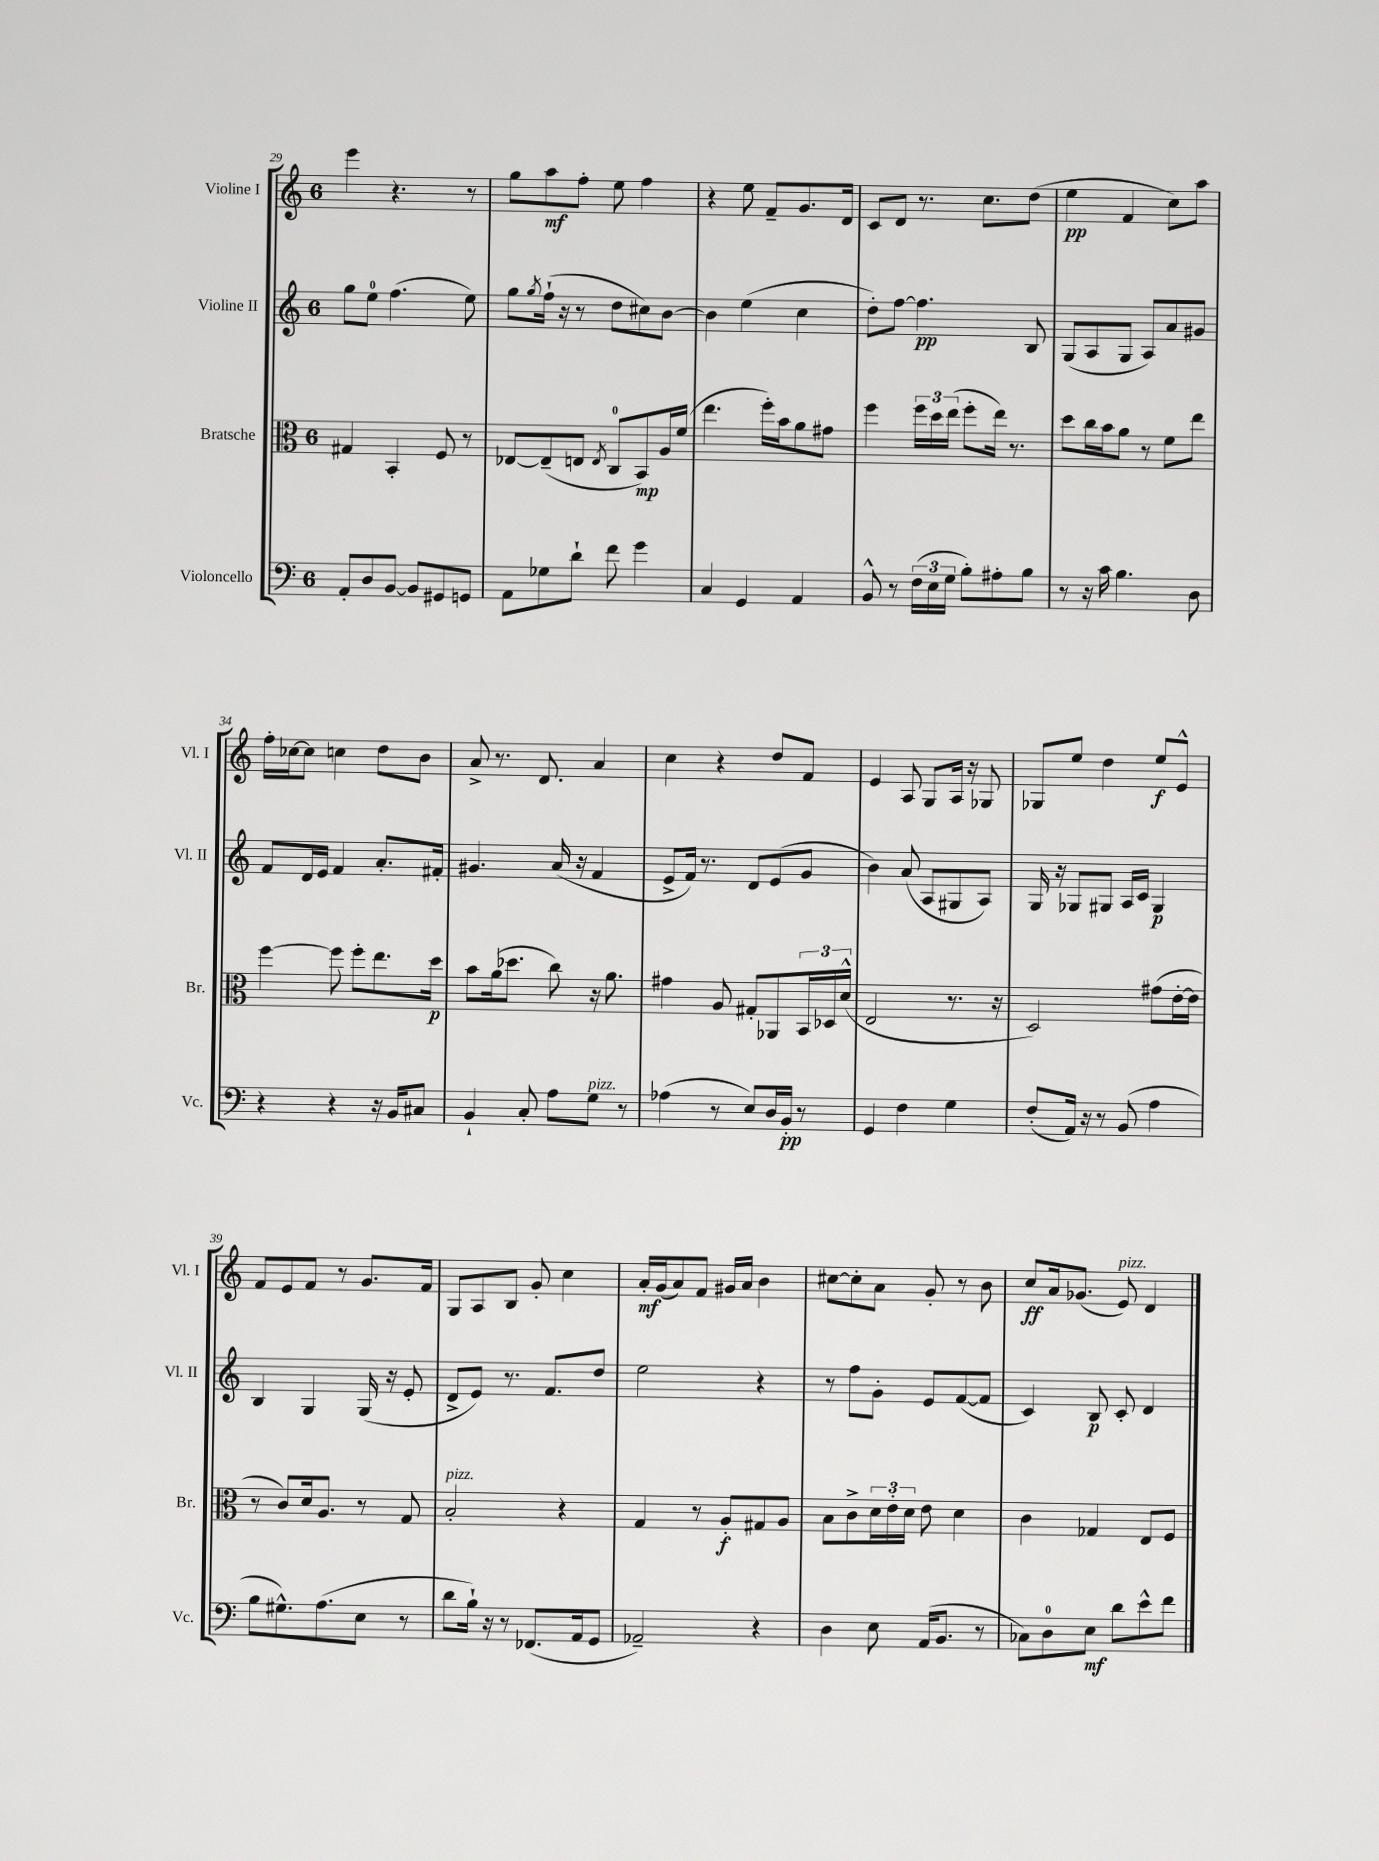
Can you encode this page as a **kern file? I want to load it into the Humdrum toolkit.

**kern	**dynam	**kern	**dynam	**kern	**dynam	**kern	**dynam
*part4	*part4	*part3	*part3	*part2	*part2	*part1	*part1
*staff4	*staff4	*staff3	*staff3	*staff2	*staff2	*staff1	*staff1
*I"Violoncello	*	*I"Bratsche	*	*I"Violine II	*	*I"Violine I	*
*I'Vc.	*	*I'Br.	*	*I'Vl. II	*	*I'Vl. I	*
*clefF4	*	*clefC3	*	*clefG2	*	*clefG2	*
*k[]	*	*k[]	*	*k[]	*	*k[]	*
*M6/8	*	*M6/8	*	*M6/8	*	*M6/8	*
=29	=29	=29	=29	=29	=29	=29	=29
8AA'/L	.	4G#X/	.	8gg\L	.	4eee\	.
8D/	.	.	.	8ee\J	.	.	.
[8BB/J	.	4BB'/	.	(4.ff\	.	4.r	.
8BB/L]	.	.	.	.	.	.	.
8GG#X/	.	8F/	.	.	.	.	.
8GGn/J	.	8r	.	8ee\)	.	8r	.
=30	=30	=30	=30	=30	=30	=30	=30
8AA\L	.	[8E-X/L	.	8gg\L	.	8gg\L	.
.	.	.	.	8qgg/	.	.	.
8G-X\	.	(8E-~/]	.	(16ff`\Jk	.	8aa\	mf
.	.	.	.	16r	.	.	.
8d`\J	.	8En/J	.	8r	.	8ff'\J	.
.	.	8qE/	.	.	.	.	.
8f\	.	8C/L	.	8dd\L	.	8ee\	.
4g\	.	8BB/)	mp	8cc#X\)	.	4ff\	.
.	.	16A/L	.	[8b\J	.	.	.
.	.	(16f/JJ	.	.	.	.	.
=31	=31	=31	=31	=31	=31	=31	=31
4C/	.	4.ee\	.	4b\]	.	4r	.
4GG/	.	.	.	(4ee\	.	8ee\	.
.	.	16ff'\LL)	.	.	.	8f~/L	.
.	.	16b\J	.	.	.	.	.
4AA/	.	8a\	.	4cc\	.	8.g/	.
.	.	8g#X\J	.	.	.	.	.
.	.	.	.	.	.	16d/Jk	.
=32	=32	=32	=32	=32	=32	=32	=32
8BB^^/	.	4ff\	.	8dd'\L)	.	8c/L	.
8r	.	.	.	[8ff\J	.	8d/J	.
(24F\LL	.	24ff\LL	.	4.ff\]	pp	8.r	.
24E\	.	24dd\	.	.	.	.	.
24G\JJ	.	(24ee\JJ	.	.	.	.	.
8B'\L)	.	8ff'\L	.	.	.	.	.
.	.	.	.	.	.	8.cc\L	.
8A#X'\	.	16ee\Jk)	.	.	.	.	.
.	.	8.r	.	.	.	.	.
8B\J	.	.	.	8B/	.	(8dd\J	.
=33	=33	=33	=33	=33	=33	=33	=33
8r	.	8dd\L	.	(8G/L	.	4ee\	pp
16r	.	16cc\L	.	8A/	.	.	.
16c\	.	16b\J	.	.	.	.	.
4.B\	.	8a\J	.	8G/J	.	4f/	.
.	.	8r	.	8A/L)	.	.	.
.	.	8f\L	.	8a/	.	8cc\L)	.
8D\	.	8ee\J	.	8g#X/J	.	8aa\J	.
!!LO:LB:g=z
=34	=34	=34	=34	=34	=34	=34	=34
4r	.	[4ff\	.	8f/L	.	16ff'\LL	.
.	.	.	.	.	.	[16cc-X\J	.
.	.	.	.	16d/L	.	8cc-\J]	.
.	.	.	.	16e/JJ	.	.	.
4r	.	8ff\]	.	4f/	.	4ccn\	.
.	.	8ff'\L	.	.	.	.	.
16r	.	8.ee\	.	8.a'/L	.	8dd\L	.
16BB/KL	.	.	.	.	.	.	.
8C#X/J	.	.	.	.	.	8b\J	.
.	.	16dd\Jk	p	16f#X'/Jk	.	.	.
=35	=35	=35	=35	=35	=35	=35	=35
4BB`/	.	8b\L	.	4.g#X/	.	8a^/	.
.	.	(16a\k	.	.	.	8.r	.
.	.	8.dd-X\J	.	.	.	.	.
8C'/	.	.	.	.	.	.	.
.	.	.	.	.	.	8.d/	.
8A\L	.	8cc\)	.	(16a/	.	.	.
.	.	.	.	16r	.	.	.
!LO:TX:a:i:t=pizz.	!	!	!	!	!	!	!
8G\J	.	16r	.	4f/	.	4a/	.
.	.	8.a\	.	.	.	.	.
8r	.	.	.	.	.	.	.
=36	=36	=36	=36	=36	=36	=36	=36
(4A-X\	.	4g#X\	.	8e^/L	.	4cc\	.
.	.	.	.	16f/Jk)	.	.	.
.	.	.	.	8.r	.	.	.
8r	.	8A/	.	.	.	4r	.
8E/L)	.	8G#X'/L	.	8d/L	.	.	.
16D/L	.	8AA-X/	.	(8e/	.	8dd/L	.
16BB'/JJ	pp	.	.	.	.	.	.
8r	.	24BB/L	.	8g/J	.	8f/J	.
.	.	24D-X/	.	.	.	.	.
.	.	(24d^^/JJ	.	.	.	.	.
=37	=37	=37	=37	=37	=37	=37	=37
4GG/	.	2E/	.	4b\)	.	4e/	.
4F\	.	.	.	(8a/	.	8A/	.
.	.	.	.	8A/L	.	8G/L	.
4G\	.	8.r	.	8G#X/	.	16A/Jk	.
.	.	.	.	.	.	16r	.
.	.	.	.	8A/J)	.	8G-X/	.
.	.	16r	.	.	.	.	.
=38	=38	=38	=38	=38	=38	=38	=38
(8F'/L	.	2D/)	.	16G/	.	8G-X/L	.
.	.	.	.	16r	.	.	.
16AA/Jk)	.	.	.	8G-X/L	.	8ee/J	.
16r	.	.	.	.	.	.	.
8r	.	.	.	8G#X/J	.	4dd\	.
(8BB/	.	.	.	16A/LL	.	.	.
.	.	.	.	16c/JJ	.	.	.
4A\	.	(8g#X\L	.	4G#/	p	8ee/L	f
.	.	[16e'\L	.	.	.	8e^^/J	.
.	.	16e\JJ]	.	.	.	.	.
!!LO:LB:g=z
=39	=39	=39	=39	=39	=39	=39	=39
8B\L	.	8r	.	4B/	.	8f/L	.
8.G#X^^\)	.	8c/L)	.	.	.	8e/	.
.	.	16d/k	.	4G/	.	8f/J	.
(8.A\	.	8.A/J	.	.	.	.	.
.	.	.	.	.	.	8r	.
8E\J	.	8r	.	(16G/	.	8.g/L	.
.	.	.	.	16r	.	.	.
8r	.	8G/	.	8e'/	.	.	.
.	.	.	.	.	.	16f/Jk	.
=40	=40	=40	=40	=40	=40	=40	=40
!	!	!LO:TX:a:i:t=pizz.	!	!	!	!	!
8d\L	.	2B'/	.	8d^/L	.	8G/L	.
16B`\Jk)	.	.	.	8e/J)	.	8A/	.
16r	.	.	.	.	.	.	.
8r	.	.	.	8.r	.	8B/J	.
(8.FF-X/L	.	.	.	.	.	8g'/	.
.	.	.	.	8.f/L	.	.	.
.	.	4r	.	.	.	4cc\	.
16AA/k	.	.	.	.	.	.	.
8GG/J	.	.	.	8dd/J	.	.	.
=41	=41	=41	=41	=41	=41	=41	=41
2AA-X~/)	.	4G/	.	2ee\	.	16a'/LL	mf
.	.	.	.	.	.	(16g/J	.
.	.	.	.	.	.	8a/)	.
.	.	8r	.	.	.	8f/J	.
.	.	8A'/L	f	.	.	16g#X/LL	.
.	.	.	.	.	.	16a/JJ	.
4r	.	8G#X/	.	4r	.	4b\	.
.	.	8A/J	.	.	.	.	.
=42	=42	=42	=42	=42	=42	=42	=42
4D\	.	8B\L	.	8r	.	[8cc#X\L	.
.	.	8c^\	.	8ff\L	.	8cc#'\]	.
8E\	.	24d\L	.	8g'\J	.	8a\J	.
.	.	24e'\	.	.	.	.	.
.	.	24d\JJ	.	.	.	.	.
(16AA/KL	.	8e\	.	8e/L	.	8g'/	.
8.BB/J	.	.	.	.	.	.	.
.	.	4d\	.	([8f/	.	8r	.
8r	.	.	.	8f/J]	.	8b\	.
=43	=43	=43	=43	=43	=43	=43	=43
8C-X\L)	.	4c\	.	4c/)	.	8cc/L	ff
8D\	.	.	.	.	.	16a/k	.
.	.	.	.	.	.	(8.g-X/J	.
8E\J	mf	4G-X/	.	8B/	p	.	.
!	!	!	!	!	!	!LO:TX:a:i:t=pizz.	!
8d\L	.	.	.	8c'/	.	8e/)	.
8e^^\	.	8E/L	.	4d/	.	4d/	.
8f\J	.	8F/J	.	.	.	.	.
==	==	==	==	==	==	==	==
*-	*-	*-	*-	*-	*-	*-	*-
